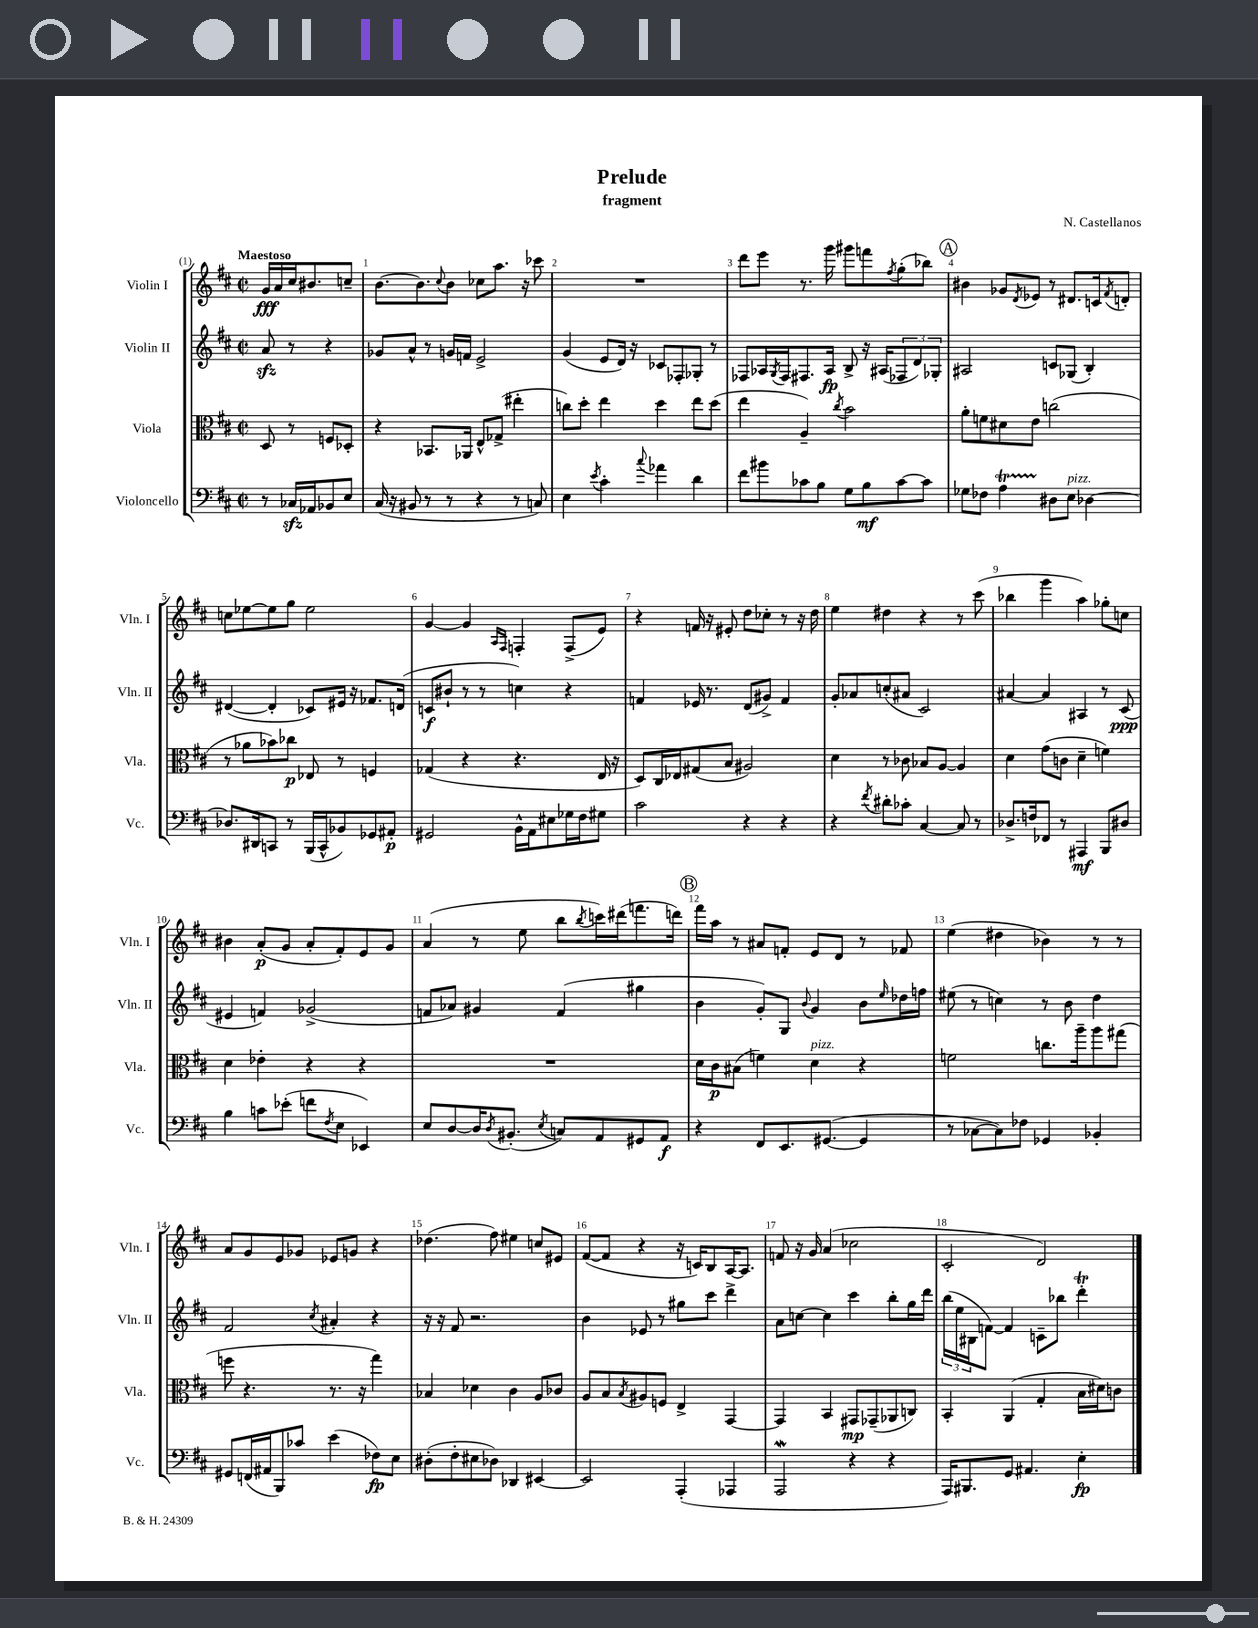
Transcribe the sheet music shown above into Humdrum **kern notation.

**kern	**dynam	**kern	**dynam	**kern	**dynam	**kern	**dynam
*part4	*part4	*part3	*part3	*part2	*part2	*part1	*part1
*staff4	*staff4	*staff3	*staff3	*staff2	*staff2	*staff1	*staff1
*I"Violoncello	*	*I"Viola	*	*I"Violin II	*	*I"Violin I	*
*I'Vc.	*	*I'Vla.	*	*I'Vln. II	*	*I'Vln. I	*
*clefF4	*	*clefC3	*	*clefG2	*	*clefG2	*
*k[f#c#]	*	*k[f#c#]	*	*k[f#c#]	*	*k[f#c#]	*
*M2/2	*	*M2/2	*	*M2/2	*	*M2/2	*
*met(c|)	*	*met(c|)	*	*met(c|)	*	*met(c|)	*
=	=	=	=	=	=	=	=
!	!	!	!	!	!	!LO:TX:a:B:t=Maestoso	!
8r	.	8D/	.	8azz/	.	16g/LL	fff
.	.	.	.	.	.	16a/	.
16C-Xzz/LL	.	8r	.	8r	.	16cc#/J	.
16AA-X/J	.	.	.	.	.	8.b#X/	.
8BB-X/	.	8Fn/L	.	4r	.	.	.
8E/J	.	8D-X'/J	.	.	.	8ccn~/J	.
=1	=1	=1	=1	=1	=1	=1	=1
(16C#/	.	4r	.	8g-X/L	.	[8.b\L	.
16r	.	.	.	.	.	.	.
8BB#X/	.	.	.	8a^^/J	.	.	.
.	.	.	.	.	.	8.b\]	.
8r	.	8.BB-X/L	.	8r	.	.	.
.	.	.	.	.	.	8qqcc#/	.
8r	.	.	.	16gn/LL	.	8b\J	.
.	.	16AA-X/Jk	.	16fn/JJ	.	.	.
4r	.	8E^^/L	.	2e^/	.	8cc-X\L	.
.	.	(8G-X^/J	.	.	.	8.aa\J	.
8r	.	4ee#X'\	.	.	.	.	.
.	.	.	.	.	.	16r	.
8Cn/)	.	.	.	.	.	8ccc-X\	.
=2	=2	=2	=2	=2	=2	=2	=2
4E\	.	8ccn\L)	.	(4g/	.	1r	.
.	.	8dd'\J	.	.	.	.	.
8qe/	.	.	.	.	.	.	.
4c#'\	.	4ee\	.	8e/L	.	.	.
.	.	.	.	16d/Jk)	.	.	.
.	.	.	.	16r	.	.	.
8qqcc#/	.	.	.	.	.	.	.
4a-X\	.	4dd\	.	8c-X/L	.	.	.
.	.	.	.	8F-X'/	.	.	.
4d\	.	8ee\L	.	8G-X'/J	.	.	.
.	.	(8dd\J	.	8r	.	.	.
=3	=3	=3	=3	=3	=3	=3	=3
8f#\L	.	4ee\	.	8F-X/L	.	8ddd\L	.
8b#X\	.	.	.	16A-X/L	.	8eee\J	.
.	.	.	.	8qG/	.	.	.
.	.	.	.	16F-/J	.	.	.
8c-X\	.	4A~/)	.	8.F#X/	.	8.r	.
8B\J	.	.	.	.	.	.	.
.	.	.	.	16A-/Jk	fp	16ggg\	.
.	.	8qcc#/	.	.	.	.	.
8G\L	.	2b\	.	8B^/	.	8ggg#X\L	.
8B\	mf	.	.	16r	.	8fffn\	.
.	.	.	.	(16A#X/KL	.	.	.
.	.	.	.	.	.	8qff#/	.
[8c-\	.	.	.	12F-X/	.	(8gg'\	.
.	.	.	.	12d/)	.	.	.
8c-\J]	.	.	.	.	.	8bb-X\J)	.
.	.	.	.	12G-X'/J	.	.	.
!!LO:REH:place=s1:t=A
=4	=4	=4	=4	=4	=4	=4	=4
8G-X\L	.	8a'\L	.	2A#X/	.	4b#X\	.
8F-X\J	.	8fn\	.	.	.	.	.
4AT\	.	8d#X\	.	.	.	8g-X/L	.
.	.	.	.	.	.	8qd/	.
.	.	8e\J	.	.	.	8e-X/J	.
8D#X\L	.	(2ccn\	.	8cn/L	.	8r	.
!LO:TX:a:i:t=pizz.	!	!	!	!	!	!	!
8E\J	.	.	.	(8G-X/J	.	8.d#X/L	.
[4D-X\	.	.	.	4B'/)	.	.	.
.	.	.	.	.	.	16cn/k	.
.	.	.	.	.	.	8qf#/	.
.	.	.	.	.	.	8dn'/J	.
!!LO:LB:g=z
=5	=5	=5	=5	=5	=5	=5	=5
8.D-X/L]	.	8r	.	([4d#X/	.	8ccn\L	.
.	.	8a-X\L	.	.	.	[8ee-X\	.
16DD#X/k	.	.	.	.	.	.	.
8CCn/J	.	8b-X\)	.	4d#'/]	.	8ee-\]	.
8r	.	8cc-X\J	p	.	.	8gg\J	.
(16BBB/LL	.	8E-X/	.	8c-X/L)	.	2ee-\	.
16CC^^/J	.	.	.	.	.	.	.
8BB-X/)	.	8r	.	16e#X/Jk	.	.	.
.	.	.	.	16r	.	.	.
8GG-X/	.	4Fn/	.	8.f-X/L	.	.	.
8AA#X'/J	p	.	.	.	.	.	.
.	.	.	.	(16dn/Jk	.	.	.
=6	=6	=6	=6	=6	=6	=6	=6
2GG#X/	.	(4G-X/	.	8cn/L	f	[4g/	.
.	.	.	.	8b#X`/J	.	.	.
.	.	4r	.	8r	.	4g/]	.
.	.	.	.	8r	.	.	.
.	.	.	.	.	.	16qqA/LL	.
.	.	.	.	.	.	16qqF#/JJ	.
16BB^^\LL	.	4.r	.	4ccn\)	.	4Fn'/	.
16AA\J	.	.	.	.	.	.	.
8E#X\	.	.	.	.	.	.	.
16G-X\L	.	.	.	4r	.	(8F^/L	.
16F#\J	.	.	.	.	.	.	.
8G#X\J	.	16E/	.	.	.	8e/J)	.
.	.	16r	.	.	.	.	.
=7	=7	=7	=7	=7	=7	=7	=7
2c#\	.	8D/L)	.	4fn/	.	4r	.
.	.	16C#/L	.	.	.	.	.
.	.	16E-X/J	.	.	.	.	.
.	.	(8G#X/	.	16e-X/	.	16fn/	.
.	.	.	.	8.r	.	16r	.
.	.	8B/J	.	.	.	8e#X'/	.
4r	.	2A#X/)	.	(8d/L	.	8dd\L	.
.	.	.	.	8g#X^/J)	.	8cc-X'\J	.
4r	.	.	.	4f/	.	8r	.
.	.	.	.	.	.	16r	.
.	.	.	.	.	.	16dd\	.
=8	=8	=8	=8	=8	=8	=8	=8
4r	.	4d\	.	8g'/L	.	4ee\	.
.	.	.	.	8a-X/	.	.	.
8qf#/	.	.	.	.	.	.	.
8d#X'\L	.	8r	.	(8ccn'/	.	4dd#X\	.
8c-X'\J	.	8c-X\	.	8a#X/J	.	.	.
[4C#/	.	8B-X/L	.	2c#/)	.	4r	.
.	.	[8A/J	.	.	.	.	.
8C#/]	.	4A/]	.	.	.	8r	.
8r	.	.	.	.	.	(8ccc#\	.
=9	=9	=9	=9	=9	=9	=9	=9
8.D-X^/L	.	4d\	.	[4a#X/	.	4bb-X\	.
16Fn/k	.	.	.	.	.	.	.
8FF-X/J	.	(8g\L	.	4a#/]	.	4ggg\	.
8r	.	8cn\J	.	.	.	.	.
4AAA#X/	mf	4d~\	.	4A#X/	.	4aa\)	.
8BBB/L	.	4fn\)	.	8r	.	8gg-X'\L	.
8D#X/J	.	.	.	(8c#/	ppp	8ccn\J	.
!!LO:LB:g=z
=10	=10	=10	=10	=10	=10	=10	=10
4B\	.	4d\	.	4e#X/	.	4b#X\	.
8cn\L	.	4e-X'\	.	4fn/)	.	(8a'/L	p
(8e-X'\J	.	.	.	.	.	8g/J	.
8fn\L	.	4r	.	(2g-X^/	.	8a'/L	.
8qF#/	.	.	.	.	.	.	.
8E\J	.	.	.	.	.	8f#'/)	.
4EE-X/)	.	4r	.	.	.	8e/	.
.	.	.	.	.	.	8g/J	.
=11	=11	=11	=11	=11	=11	=11	=11
8E/L	.	1r	.	8fn/L	.	(4a/	.
[8D/	.	.	.	8a-X/J)	.	.	.
16D/K]	.	.	.	4g#X/	.	8r	.
8qD/	.	.	.	.	.	.	.
(8.BB#X'/J	.	.	.	.	.	.	.
.	.	.	.	.	.	8ee\	.
8qE/	.	.	.	.	.	.	.
8Cn/L)	.	.	.	(4f/	.	8bb\L	.
.	.	.	.	.	.	8qbb/	.
8AA/	.	.	.	.	.	16cccn\L)	.
.	.	.	.	.	.	(16ddd#X\J	.
8GG#X/	.	.	.	4gg#X\	.	8.fffn\	.
8AA/J	f	.	.	.	.	.	.
.	.	.	.	.	.	16dddn\Jk)	.
!!LO:REH:place=s1:t=B
=12	=12	=12	=12	=12	=12	=12	=12
4r	.	16d\LL	.	4b\	.	16fff#\LL	.
.	.	16c#\J	p	.	.	16aa\JJ	.
.	.	(8B#X\J	.	.	.	8r	.
8FF#/L	.	4fn\)	.	8g'/L)	.	8a#X/L	.
8.EE/	.	.	.	8G/J	.	8fn'/J	.
.	.	.	.	8qqb/	.	.	.
!	!	!LO:TX:a:i:t=pizz.	!	!	!	!	!
.	.	4d\	.	4g/	.	8e/L	.
([8.GG#X/J	.	.	.	.	.	.	.
.	.	.	.	.	.	8d/J	.
4GG#/]	.	4r	.	8b\L	.	8r	.
.	.	.	.	16qqee/	.	.	.
.	.	.	.	16dd-X\L	.	8f-X/	.
.	.	.	.	16ffn\JJ	.	.	.
=13	=13	=13	=13	=13	=13	=13	=13
8r	.	2fn\	.	(8ee#X\	.	(4ee\	.
[8C-X\L	.	.	.	8r	.	.	.
8C-\])	.	.	.	4ccn\)	.	4dd#X\	.
8F-X\J	.	.	.	.	.	.	.
4GG-X/	.	8.ccn\L	.	8r	.	4b-X\)	.
.	.	.	.	8b\	.	.	.
.	.	16aa~\k	.	.	.	.	.
4BB-X'/	.	8aa\	.	4dd\	.	8r	.
.	.	(8gg#X\J	.	.	.	8r	.
!!LO:LB:g=z
=14	=14	=14	=14	=14	=14	=14	=14
8GG#X/L	.	8ffn\	.	2f#/	.	8a/L	.
(16FFn/L	.	4.r	.	.	.	8g/	.
16AA#X/J	.	.	.	.	.	.	.
8BBB/)	.	.	.	.	.	8e/	.
8c-X/J	.	.	.	.	.	8g-X/J	.
.	.	.	.	8qcc#/	.	.	.
(4e\	.	8.r	.	4a#X'/	.	8e-X/L	.
.	.	.	.	.	.	8gn/J	.
.	.	16r	.	.	.	.	.
8F-X\L)	fp	4gg\)	.	4r	.	4r	.
8E\J	.	.	.	.	.	.	.
=15	=15	=15	=15	=15	=15	=15	=15
(8D#X'\L	.	4B-X/	.	16r	.	(4.dd-X\	.
.	.	.	.	16r	.	.	.
8F#'\	.	.	.	8f#/	.	.	.
8E#X\	.	4d-X\	.	2.r	.	.	.
8D-X\J)	.	.	.	.	.	8ff#\)	.
4DD-X/	.	4c#\	.	.	.	4ee#X\	.
[4EE#X/	.	8A/L	.	.	.	8ccn/L	.
.	.	8c-X/J	.	.	.	8e#X/J	.
=16	=16	=16	=16	=16	=16	=16	=16
2EE#/]	.	8A/L	.	4b\	.	([8f#/L	.
.	.	8B/	.	.	.	8f#/J]	.
.	.	8qB/	.	.	.	.	.
.	.	8A#X/	.	8e-X/	.	4r	.
.	.	8Fn/J	.	8r	.	.	.
(4AAA'/	.	4E^/	.	8gg#X\L	.	16r	.
.	.	.	.	.	.	16cn/KL)	.
.	.	.	.	8ccc#\J	.	8B/	.
4AAA-X/	.	[4GG/	.	4ddd^\	.	[16A/K	.
.	.	.	.	.	.	8.A/J]	.
=17	=17	=17	=17	=17	=17	=17	=17
2AAAW/	.	4GG/]	.	8a\L	.	8fn/	.
.	.	.	.	[8ccn\J	.	16r	.
.	.	.	.	.	.	16g/	.
.	.	4BB/	.	4cc\]	.	(4a/	.
4r	.	8GG#X/L	mp	4ccc#\	.	2cc-X\	.
.	.	(8GG-X~/	.	.	.	.	.
4r	.	8AA-X/	.	8bb'\L	.	.	.
.	.	8Cn/J)	.	16gg\L	.	.	.
.	.	.	.	16ddd\JJ	.	.	.
=18	=18	=18	=18	=18	=18	=18	=18
16AAA/KL)	.	4BB'/	.	(24bb\LL	.	2c#'/	.
.	.	.	.	24ee\	.	.	.
8.BBB#X/	.	.	.	.	.	.	.
.	.	.	.	24B#X\J	.	.	.
.	.	.	.	[8fn\J)	.	.	.
8GG/J	.	(4AA/	.	4f/]	.	.	.
4.AA#X/	.	.	.	.	.	.	.
.	.	4G'/	.	8cn~\L	.	2d/)	.
.	.	.	.	8bb-X\J	.	.	.
4E'\	fp	16B\LL	.	4dddT'\	.	.	.
.	.	16d#X\J)	.	.	.	.	.
.	.	8cn\J	.	.	.	.	.
==	==	==	==	==	==	==	==
*-	*-	*-	*-	*-	*-	*-	*-
